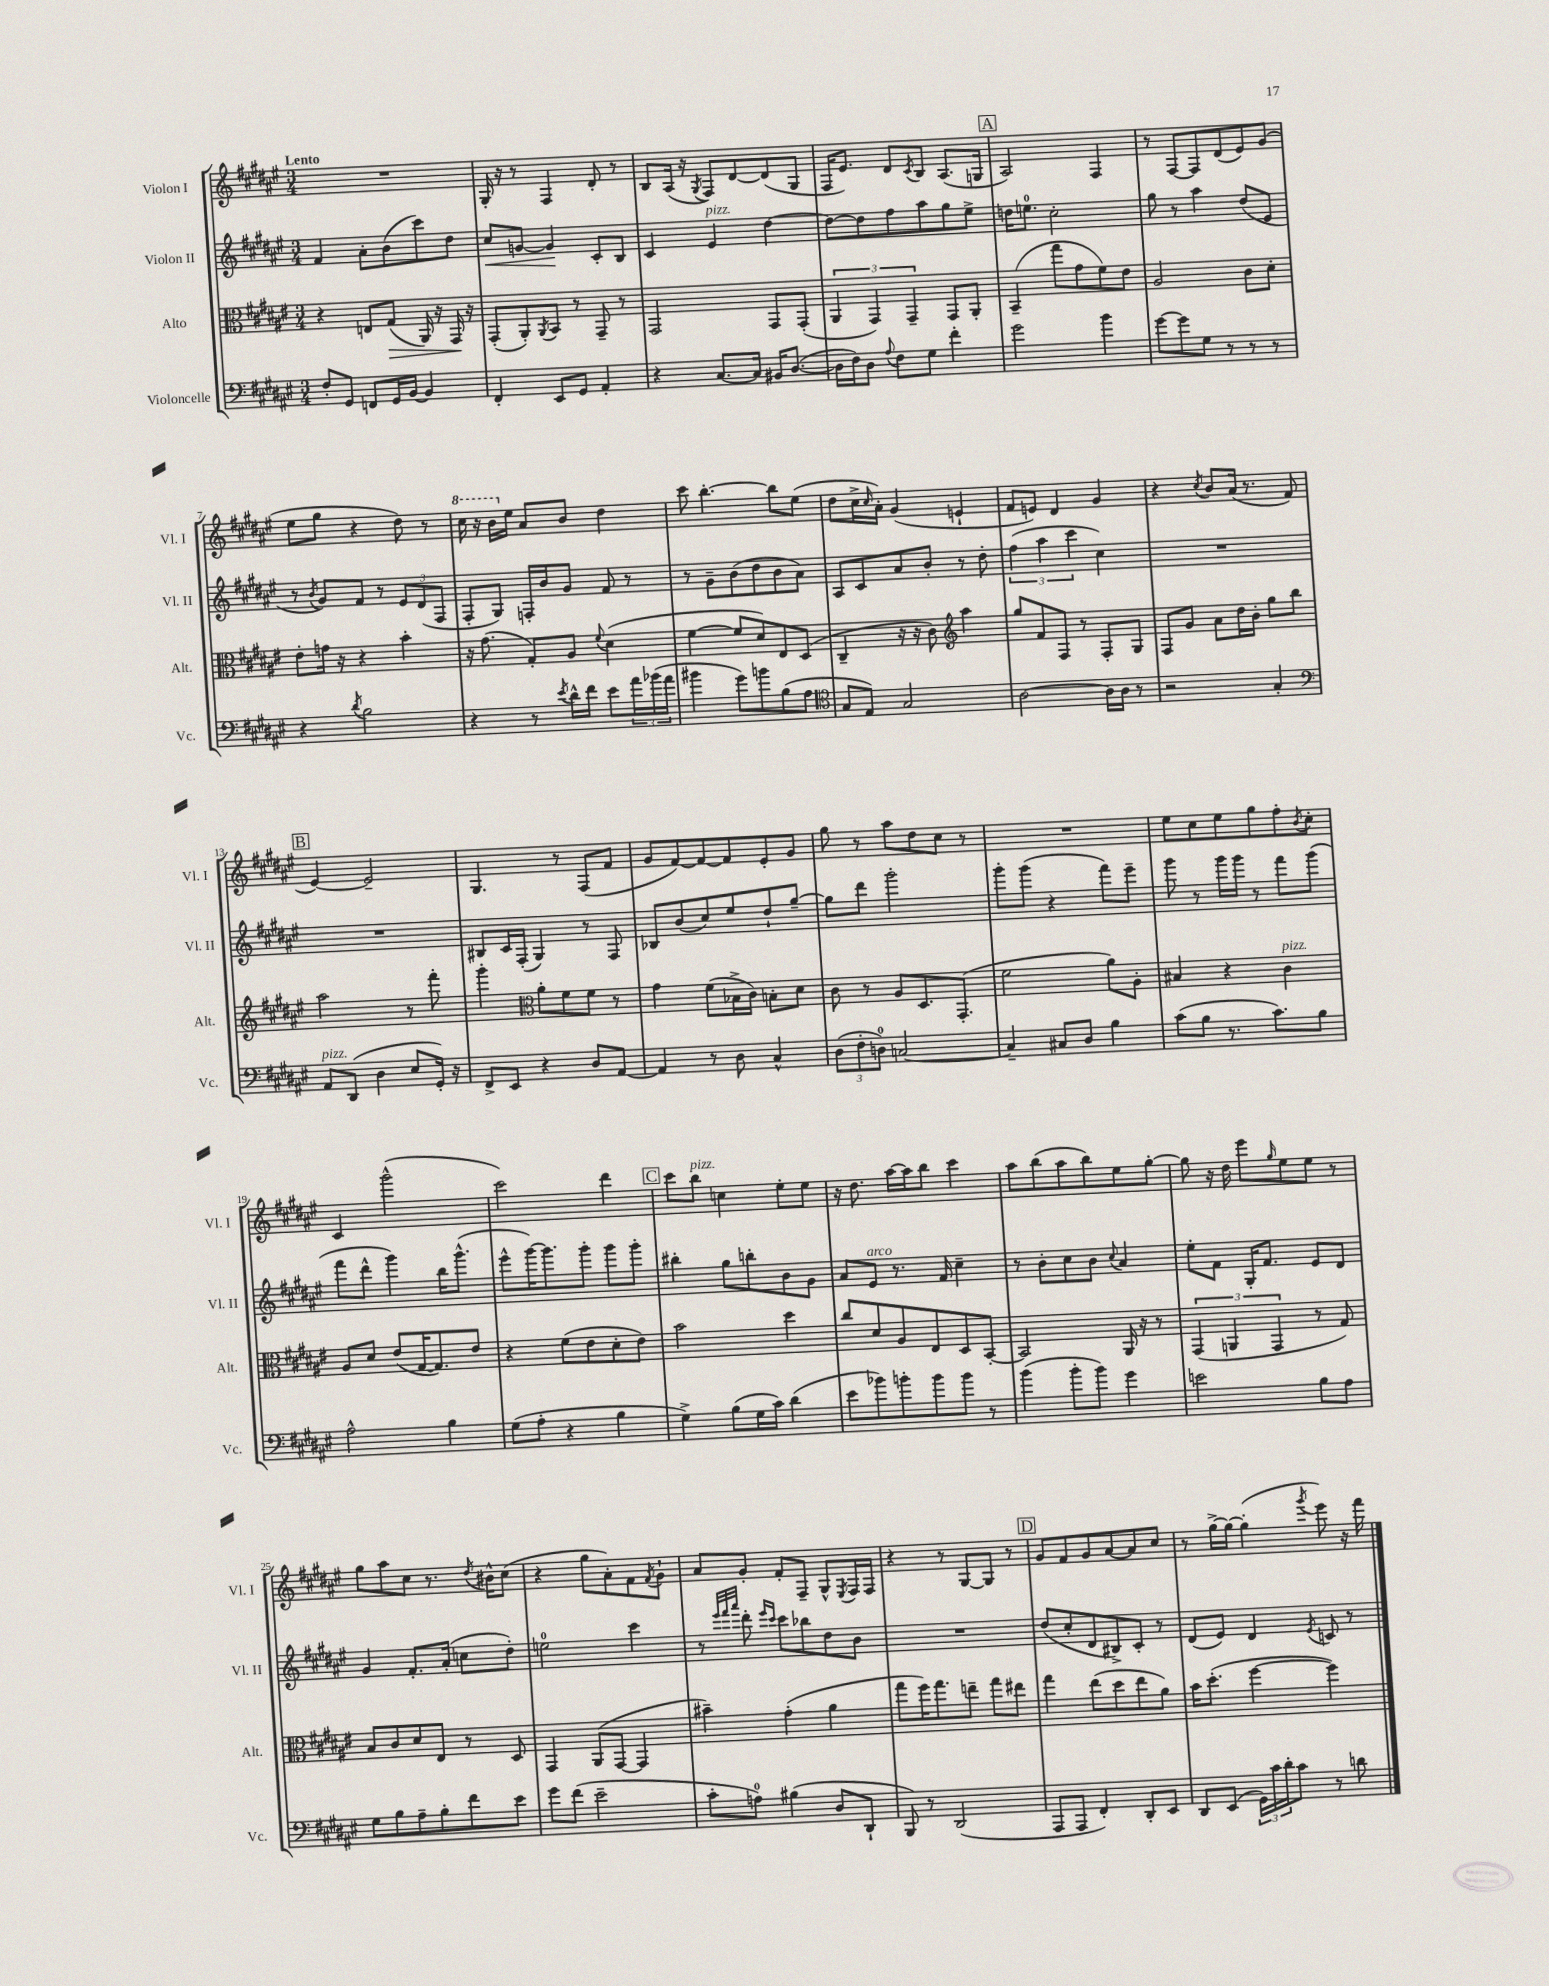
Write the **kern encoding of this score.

**kern	**kern	**dynam	**kern	**dynam	**kern
*part4	*part3	*part3	*part2	*part2	*part1
*staff4	*staff3	*staff3	*staff2	*staff2	*staff1
*I"Violoncelle	*I"Alto	*	*I"Violon II	*	*I"Violon I
*I'Vc.	*I'Alt.	*	*I'Vl. II	*	*I'Vl. I
*clefF4	*clefC3	*	*clefG2	*	*clefG2
*k[f#c#g#d#a#e#]	*k[f#c#g#d#a#e#]	*	*k[f#c#g#d#a#e#]	*	*k[f#c#g#d#a#e#]
*M3/4	*M3/4	*	*M3/4	*	*M3/4
=1	=1	=1	=1	=1	=1
!	!	!	!	!	!LO:TX:a:B:t=Lento
8F#'/L	4r	.	4f#/	.	2.r
8GG#/J	.	.	.	.	.
8FFn/L	8En/L	.	8a#'\L	.	.
!	!	!LO:HP:b	!	!	!
16GG#/L	(8G#/J	>	(8b\	.	.
[16BB/JJ	.	.	.	.	.
4BB/]	16AA#/)	.	8ccc#\)	.	.
.	16r	.	.	.	.
.	16GG#/	.	8dd#\J	.	.
.	16r	]	.	.	.
=2	=2	=2	=2	=2	=2
!	!	!	!	!LO:HP:b	!
4FF#'/	(8GG#'/L	.	8cc#/L	<	16G#'/
.	.	.	.	.	16r
.	8AA#'/)	.	[8gn/J	.	8r
.	8qAA#/	.	.	.	.
8EE#/L	8BB/J	.	4g/]	.	4F#/
8GG#/J	8r	.	.	.	.
4AA#'/	8GG#~/	.	8c#'/L	[	8d#'/
.	8r	.	8B/J	.	8r
=3	=3	=3	=3	=3	=3
4r	2GG#/	.	4c#/	.	8B/L
.	.	.	.	.	(16A#/Jk
.	.	.	.	.	16r
.	.	.	.	.	8qG#/
!	!	!	!LO:TX:a:i:t=pizz.	!	!
[8.C#/L	.	.	4e#/	.	8F#/L)
.	.	.	.	.	[8d#/
16C#/Jk]	.	.	.	.	.
16BB#X/KL	8GG#/L	.	[4dd#\	.	(8d#/]
([8.D#/J	.	.	.	.	.
.	(8GG#'/J	.	.	.	8G#/J
=4	=4	=4	=4	=4	=4
16D#\LL]	6AA#/	.	8dd#\L_	.	16F#/KL
16F#\J)	.	.	.	.	8.e#/J)
8D#\J	.	.	8dd#\]	.	.
.	6GG#/)	.	.	.	.
8qqA#/	.	.	.	.	.
8F#\L	.	.	8ff#\	.	8d#/L
.	6GG#~/	.	.	.	.
.	.	.	.	.	8qc#/
8G#\J	.	.	8aa#\	.	8B/J
4f#'\	8GG#/L	.	8gg#\	.	(8.A#/L
.	8AA#'/J	.	8ee#^\J	.	.
.	.	.	.	.	16Gn/Jk
!!LO:REH:place=s1:t=A
=5	=5	=5	=5	=5	=5
2g#\	(4BB~/	.	16ddn\KL	.	2A#/)
.	.	.	8.een\J	.	.
.	8gg#\L	.	2cc#'\	.	.
.	8g#\	.	.	.	.
4b\	8f#\)	.	.	.	4F#/
.	8e#\J	.	.	.	.
=6	=6	=6	=6	=6	=6
[8g#\L	2A#/	.	8gg#\	.	8r
8g#\]	.	.	8r	.	[8F#/L
8G#\J	.	.	4aa#\	.	8F#/]
8r	.	.	.	.	(8d#/
8r	8c#\L	.	(8dd#/L	.	8e#/)
8r	8d#'\J	.	8e#/J	.	(8g#/J
!!LO:LB:g=z
=7	=7	=7	=7	=7	=7
4r	8e#'\L	.	8r	.	8ee#\L
.	.	.	8qb/	.	.
.	16gn\Jk	.	8g#/L)	.	8gg#\J
.	16r	.	.	.	.
8qd#/	.	.	.	.	.
2B\	4r	.	8f#/J	.	4r
.	.	.	8r	.	.
.	4b'\	.	12e#/L	.	8dd#\)
.	.	.	(12d#/	.	.
.	.	.	.	.	8r
.	.	.	12F#/J	.	.
=8	=8	=8	=8	=8	=8
*	*	*	*	*	*8va
4r	16r	.	8F#'/L	.	16ccc#\
.	(8.g#\	.	.	.	16r
.	.	.	8G#/J)	.	16bb\LL
*	*	*	*	*	*X8va
.	.	.	.	.	16ee#\JJ
8r	8G#'/L)	.	16Fn'/LL	.	8a#/L
.	.	.	16b/J	.	.
8qe#/	.	.	.	.	.
16d#^^\LL	8A#/J	.	8g#/J	.	8b/J
16f#\JJ	.	.	.	.	.
.	8qqf#/	.	.	.	.
8e#\L	(4d#\	.	8f#/	.	4dd#\
24a#\L	.	.	8r	.	.
(24b-X\	.	.	.	.	.
24a#\JJ	.	.	.	.	.
=9	=9	=9	=9	=9	=9
4b#X\	[4f#\	.	8r	.	8ccc#\
.	.	.	8g#~\L	.	[4.bb'\
8g#\L)	8f#/L]	.	(8b\	.	.
8bn\	8d#/)	.	8dd#\	.	.
(8B\	8E#/	.	8b\	.	8bb\L]
8A#\J	(8D#/J	.	8a#\J)	.	(8ee#\J
=10	=10	=10	=10	=10	=10
*clefC4	*	*	*	*	*
8G#/L	4C#~/	.	8A#/L	.	8dd#\L
8E#/J)	.	.	8c#/	.	16cc#^\L
.	.	.	.	.	16qqcc#/
.	.	.	.	.	16a#'\JJ)
2G#/	16r	.	8a#/	.	(4g#/
.	16r	.	.	.	.
.	8c#\)	.	8b'/J	.	.
*	*clefG2	*	*	*	*
.	4aa#\	.	8r	.	4en`/
.	.	.	8dd#'\	.	.
=11	=11	=11	=11	=11	=11
[2A#\	8gg#/L	.	(6ff#\	.	8f#/L
.	8f#/	.	.	.	8en/J)
.	.	.	6aa#\	.	.
.	8F#/J	.	.	.	4d#/
.	.	.	6ccc#\	.	.
.	8r	.	.	.	.
16A#\LL]	8F#'/L	.	4cc#\)	.	4g#/
16A#\JJ	.	.	.	.	.
8r	8G#/J	.	.	.	.
=12	=12	=12	=12	=12	=12
2r	8F#/L	.	2.r	.	4r
.	8g#/J	.	.	.	.
.	.	.	.	.	8qcc#/
.	8a#\L	.	.	.	8b/L
.	16dd#\L	.	.	.	(16a#/Jk
.	16b'\JJ	.	.	.	8.r
4G#'/	8gg#\L	.	.	.	.
.	8bb\J	.	.	.	8f#/
!!LO:LB:g=z
!!LO:REH:place=s1:t=B
=13	=13	=13	=13	=13	=13
*clefF4	*	*	*	*	*
!LO:TX:a:i:t=pizz.	!	!	!	!	!
8AA#/L	2aa#\	.	2.r	.	[4e#/)
(8DD#/J	.	.	.	.	.
4D#\	.	.	.	.	2e#~/]
8E#/L	8r	.	.	.	.
16GG#'/Jk)	8fff#'\	.	.	.	.
16r	.	.	.	.	.
=14	=14	=14	=14	=14	=14
8FF#^/L	4ggg#'\	.	8B#X/L	.	4.G#/
8EE#/J	.	.	16c#/L	.	.
.	.	.	(16F#'/JJ	.	.
*	*clefC3	*	*	*	*
4r	8a#'\L	.	4G#/)	.	.
.	8f#\	.	.	.	8r
8D#/L	8f#\J	.	8r	.	(8F#/L
[8AA#/J	8r	.	8F#/	.	8f#/J
=15	=15	=15	=15	=15	=15
4AA#/]	4g#\	.	8B-X/L	.	8g#/L
.	.	.	(8b/	.	[8f#/)
8r	(8f#\L	.	8cc#/)	.	8f#/_
8D#\	16B-X^\L	.	8ee#/	.	8f#/]
.	16c#\JJ)	.	.	.	.
4C#^^/	8Bn'\L	.	8dd#`/	.	8e#'/
.	8d#\J	.	[8gg#~/J	.	8g#/J
=16	=16	=16	=16	=16	=16
(12D#\L	8c#\	.	8gg#\L]	.	8gg#\
12F#'\	.	.	.	.	.
.	8r	.	8ddd#\J	.	8r
12Dn\J)	.	.	.	.	.
[2Cn/	8A#/L	.	2ggg#'\	.	8aa#\L
.	8.D#/	.	.	.	8dd#\
.	.	.	.	.	8cc#\J
.	(8.GG#'/J	.	.	.	.
.	.	.	.	.	8r
=17	=17	=17	=17	=17	=17
4C~/]	2f#\	.	8ggg#'\L	.	2.r
.	.	.	(8ggg#\J	.	.
8C#X/L	.	.	4r	.	.
8D#/J	.	.	.	.	.
4B\	8a#\L)	.	8fff#\L)	.	.
.	8A#'\J	.	8eee#~\J	.	.
=18	=18	=18	=18	=18	=18
(8c#\L	4B#X/	.	8ggg#\	.	8ee#\L
8B\J	.	.	8r	.	8cc#\
8.r	4r	.	16ggg#\LL	.	8ee#\
.	.	.	16ggg#\JJ	.	.
.	.	.	8r	.	8gg#\
8.c#\L)	.	.	.	.	.
!	!LO:TX:a:i:t=pizz.	!	!	!	!
.	4c#\	.	8fff#\L	.	8ff#'\
.	.	.	.	.	8qb/
8B\J	.	.	(8ggg#\J	.	8cc#'\J
!!LO:LB:g=z
=19	=19	=19	=19	=19	=19
2A#^^\	8A#/L	.	8fff#\L	.	4c#/
.	8d#/J	.	8ddd#^^\J	.	.
.	(8e#/L	.	4ggg#\)	.	(2ggg#^^\
.	[16G#/K	.	.	.	.
.	8.G#/])	.	.	.	.
4B\	.	.	16bb\KL	.	.
.	.	.	(8.ggg#^^\J	.	.
.	8e#/J	.	.	.	.
=20	=20	=20	=20	=20	=20
(8G#\L	4r	.	8eee#^^\L	.	2ccc#\)
8A#'\J	.	.	[16ggg#\K)	.	.
.	.	.	8.ggg#\]	.	.
4r	(8f#\L	.	.	.	.
.	8e#\	.	8ggg#'\J	.	.
4B\	8d#'\	.	8ggg#\L	.	4ddd#\
.	8e#\J)	.	8ggg#'\J	.	.
!!LO:REH:place=s1:t=C
=21	=21	=21	=21	=21	=21
4G#^\)	2b\	.	4bb#X'\	.	8ccc#\L
!	!	!	!	!	!LO:TX:a:i:t=pizz.
.	.	.	.	.	8bb\J
(8B\L	.	.	8gg#\L	.	4ccn\
16G#\L	.	.	8bbn'\	.	.
16c#\JJ)	.	.	.	.	.
(4d#\	4dd#\	.	8b\	.	8ee#'\L
.	.	.	8g#\J	.	8ee#\J
=22	=22	=22	=22	=22	=22
8e#\L	8cc#/L	.	8a#/L	.	16r
.	.	.	.	.	8.dd#\
!	!	!	!LO:TX:a:i:t=arco	!	!
8b-X\)	8d#/	.	8e#/J	.	.
8bn'\	8A#/	.	8.r	.	[16aa#\LL
.	.	.	.	.	16aa#\J]
8b\	8E#/	.	.	.	8bb\J
.	.	.	16f#/	.	.
8b\J	8D#/	.	4cc#~\	.	4ccc#\
8r	[8BB'/J	.	.	.	.
=23	=23	=23	=23	=23	=23
(4b\	2BB/]	.	8r	.	8aa#\L
.	.	.	8b'\L	.	(8bb\
8b'\L	.	.	8cc#\	.	8aa#\
8b\J)	.	.	8b\J	.	8bb\)
.	.	.	8qqcc#/	.	.
4g#\	16AA#/	.	4a#/	.	8ee#\
.	16r	.	.	.	.
.	8r	.	.	.	[8gg#'\J
=24	=24	=24	=24	=24	=24
2en\	(6GG#/	.	8ee#'\L	.	8gg#\]
.	.	.	8f#\J	.	16r
.	6AAn/	.	.	.	.
.	.	.	.	.	16dd#\
.	.	.	16G#'/KL	.	8eee#\L
.	.	.	8.f#/J	.	.
.	6GG#/	.	.	.	.
.	.	.	.	.	16qqgg#/
.	.	.	.	.	8ee#\
8B\L	8r	.	8e#/L	.	8ee#\J
8A#\J	8G#/)	.	8d#/J	.	8r
!!LO:LB:g=z
=25	=25	=25	=25	=25	=25
8G#\L	8B/L	.	4g#/	.	8gg#\L
8B\	8c#/	.	.	.	8aa#\
8A#~\	8d#/	.	8.f#'/L	.	8cc#\J
8B'\	8E#/J	.	.	.	8.r
.	.	.	(16a#'/Jk	.	.
8f#\	8r	.	8ccn\L	.	.
.	.	.	.	.	8qdd#/
.	.	.	.	.	16b#X^^\KL
8e#\J	8D#/	.	8dd#'\J)	.	(8cc#\J
=26	=26	=26	=26	=26	=26
8g#\L	4GG#/	.	2een\	.	4r
(8f#\J	.	.	.	.	.
2e#~\	(8AA#/L	.	.	.	8gg#\L
.	[8GG#/J	.	.	.	8a#'\)
.	4GG#/]	.	4ccc#\	.	8f#\
.	.	.	.	.	8qf#/
.	.	.	.	.	8g#`\J
=27	=27	=27	=27	=27	=27
8c#'\L	4b#X~\)	.	8r	.	8a#/L
.	.	.	32qqeee#/LLL	.	.
.	.	.	32qqfff#/	.	.
.	.	.	32qqaaa#/JJJ	.	.
8An\J)	.	.	8ddd#'\	.	8g#'/J
.	.	.	16qqeee#/LL	.	.
.	.	.	16qqccc#/JJ	.	.
(4B#X\	(4g#'\	.	8ccc#\L	.	8f#'/L
.	.	.	8bb-X\	.	8F#~/J
8D#/L	4a#\	.	8dd#\	.	8G#^^/L
.	.	.	.	.	8qE#/
8DD#`/J	.	.	8b\J	.	16F#/L
.	.	.	.	.	16F#/JJ
=28	=28	=28	=28	=28	=28
8BBB/)	8gg#\L	.	2.r	.	4r
8r	16ff#\K)	.	.	.	.
.	8.gg#\	.	.	.	.
(2DD#/	.	.	.	.	8r
.	8een~\J	.	.	.	[8G#/L
.	8gg#\L	.	.	.	8G#/J]
.	8ee#X\J	.	.	.	8r
!!LO:REH:place=s1:t=D
=29	=29	=29	=29	=29	=29
8AAA#/L	4gg#\	.	(8dd#/L	.	8g#/L
8AAA#/J	.	.	8cc#'/	.	8f#/
4FF#'/)	(8ee#\L	.	8d#/	.	8g#/
.	8dd#\	.	8B#X^/)	.	[8a#/
8DD#'/L	8ee#\	.	8c#'/J	.	8a#/]
8EE#/J	8a#\J)	.	8r	.	8cc#/J
=30	=30	=30	=30	=30	=30
8DD#/L	16b\KL	.	(8d#/L	.	8r
.	(8.dd#'\J	.	.	.	.
(8EE#/J	.	.	8e#/J)	.	[16gg#^\LL
.	.	.	.	.	16gg#\JJ_
24GG#\LL)	[4ff#\	.	4d#/	.	(4gg#'\]
24c#\	.	.	.	.	.
24d#'\J	.	.	.	.	.
8c#\J	.	.	.	.	.
.	.	.	8qe#/	.	8qggg#/
8r	4ff#\])	.	8cn/	.	8eee#\)
8dn\	.	.	8r	.	16r
.	.	.	.	.	16fff#\
==	==	==	==	==	==
*-	*-	*-	*-	*-	*-
